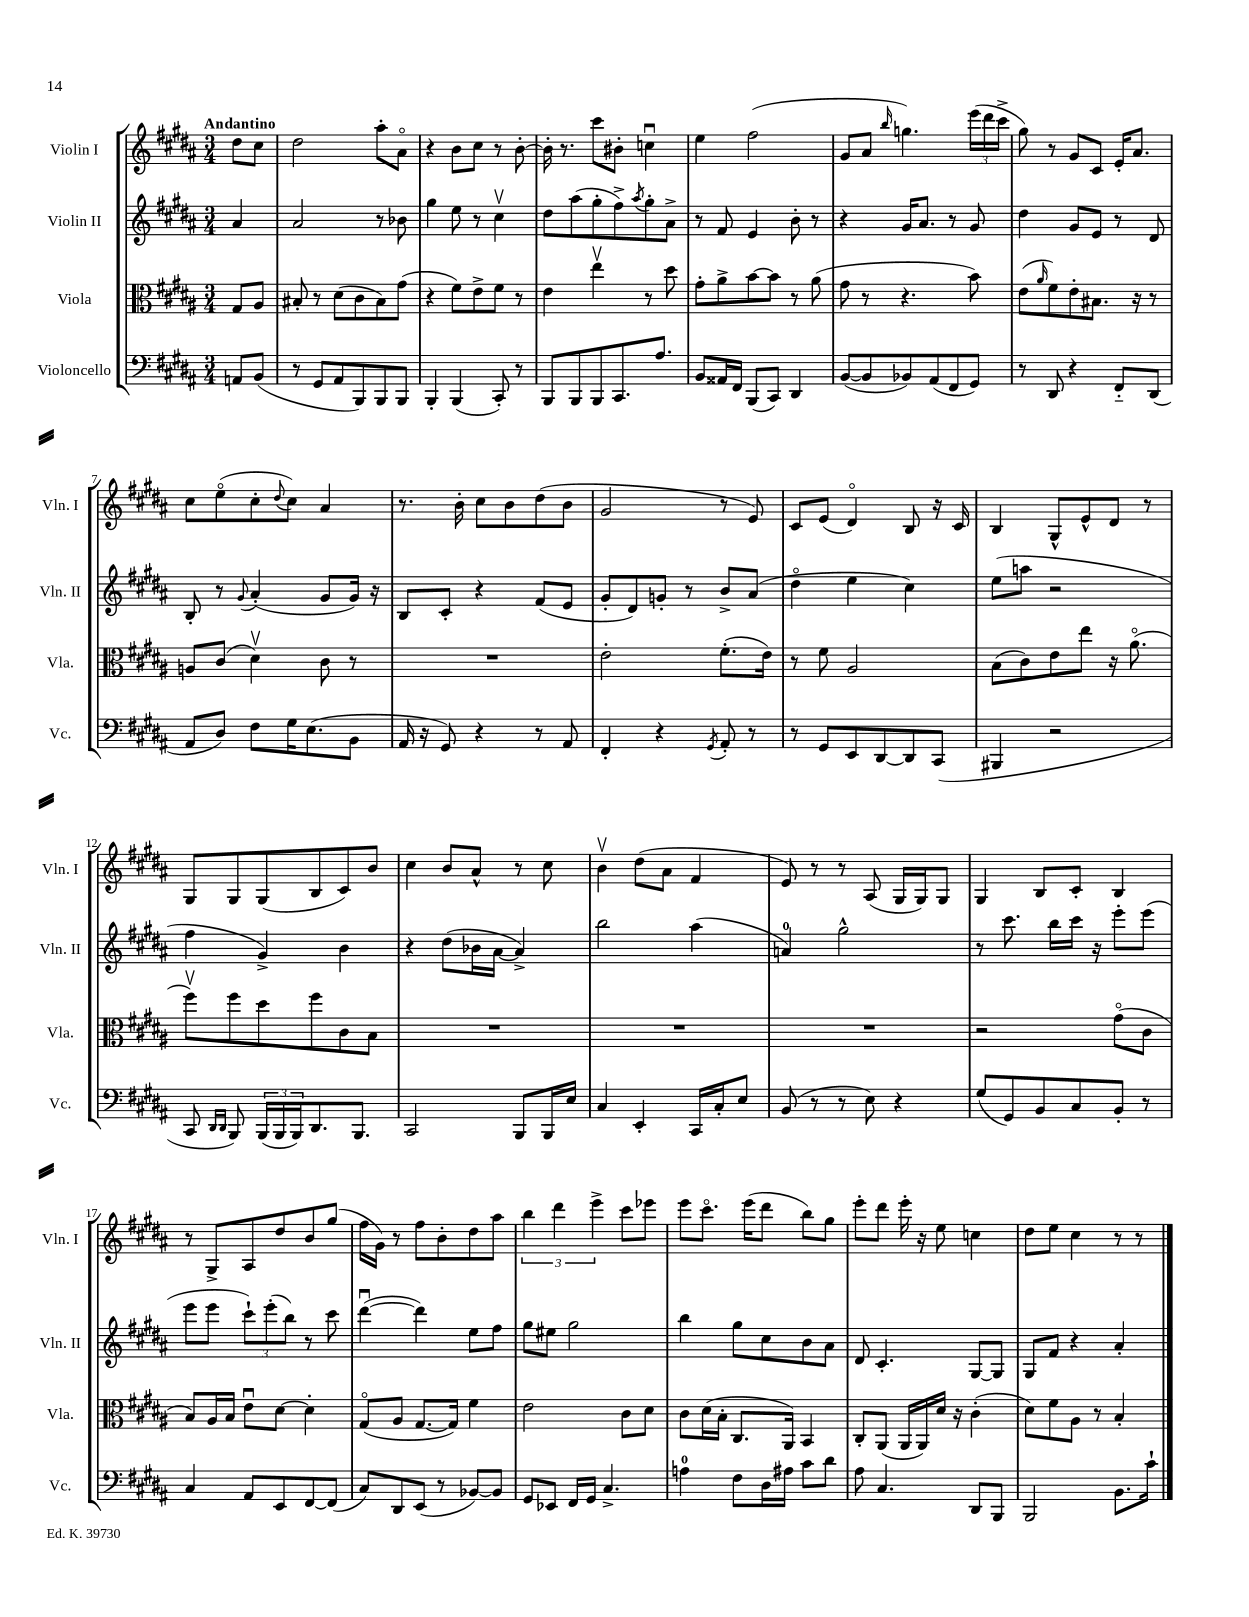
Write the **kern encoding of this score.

**kern	**kern	**kern	**kern
*staff4	*staff3	*staff2	*staff1
*clefF4	*clefC3	*clefG2	*clefG2
*k[f#c#g#d#a#]	*k[f#c#g#d#a#]	*k[f#c#g#d#a#]	*k[f#c#g#d#a#]
*M3/4	*M3/4	*M3/4	*M3/4
8AA	8G#	4a#	8dd#
(8BB	8A#	.	8cc#
=	=	=	=
8r	8B#'	2a#	2dd#
8GG#	8r	.	.
8AA#	(8d#	.	.
8BBB)	8c#	.	.
8BBB	8B#)	8r	8aa#'
8BBB	(8g#	8b-	8a#o
=	=	=	=
4BBB'	4r	4gg#	4r
(4BBB	8f#)	8ee	8b
.	8e^	8r	8cc#
8CC#')	8f#	4cc#v	8r
8r	8r	.	[8b'
=	=	=	=
8BBB	4e	8dd#	16b']
.	.	.	8.r
8BBB	.	(8aa#	.
8BBB	4eev	8gg#'	8ccc#
8.CC#	.	8ff#^)	8b#'
.	.	8qaa#	.
.	8r	8gg#'	4ccu
8.A#	.	.	.
.	8dd#	8a#^	.
=	=	=	=
8BB	8g#'	8r	4ee
16AA##	8a#^	8f#	.
16FF#	.	.	.
(8BBB	[8b	4e	(2ff#
8CC#)	8b]	.	.
4DD#	8r	8b'	.
.	(8a#	8r	.
=	=	=	=
([8BB	8g#	4r	8g#
8BB]	8r	.	8a#
.	.	.	16qqbb
8BB-)	4.r	16g#	4.gg)
.	.	8.a#	.
(8AA#	.	.	.
8FF#	.	8r	.
8GG#)	8b)	8g#	(24eee
.	.	.	24ddd#
.	.	.	24ccc#^
=	=	=	=
8r	(8e	4dd#	8gg#)
.	16qqa#	.	.
8DD#	8f#)	.	8r
4r	8e'	8g#	8g#
.	8.B#	8e	8c#
8FF#'~	.	8r	16e'
.	16r	.	8.a#
(8DD#	8r	8d#	.
=	=	=	=
8AA#	8A	8B'	8cc#
8D#)	(8c#	8r	(8eeo
.	.	8qqg#	.
8F#	4d#v)	(4a#'	8cc#'
.	.	.	8qqdd#
16G#	.	.	8cc#)
(8.E	.	.	.
.	8c#	8g#	4a#
8BB	8r	16g#)	.
.	.	16r	.
=	=	=	=
16AA#	2.r	8B	8.r
16r	.	.	.
8GG#)	.	8c#'	.
.	.	.	16b'
4r	.	4r	8cc#
.	.	.	8b
8r	.	(8f#	(8dd#
8AA#	.	8e	8b
=	=	=	=
4FF#'	2e'	8g#'	2g#
.	.	8d#)	.
4r	.	8g'	.
.	.	8r	.
8qGG#	.	.	.
8AA#'	(8.f#'	8b^	8r
8r	.	(8a#	8e)
.	16e)	.	.
=	=	=	=
8r	8r	4dd#o	8c#
8GG#	8f#	.	(8e
8EE	2A#	4ee	4d#o)
[8DD#	.	.	.
8DD#]	.	4cc#)	8B
(8CC#	.	.	16r
.	.	.	16c#
=	=	=	=
4BBB#	(8B	(8ee	4B
.	8c#)	8aa	.
2r	8e	2r	8G#^^
.	8ee	.	8e^^
.	16r	.	8d#
.	(8.a#o	.	.
.	.	.	8r
=	=	=	=
8CC#	8ff#v)	4ff#	8G#
16qqDD#	.	.	.
16qqDD#	.	.	.
8BBB)	8ff#	.	8G#
(24BBB	8dd#	4g#^)	(8G#
24BBB	.	.	.
24BBB)	.	.	.
8.DD#	8ff#	.	8B
.	8c#	4b	8c#)
8.BBB	.	.	.
.	8B	.	8b
=	=	=	=
2CC#	2.r	4r	4cc#
.	.	(8dd#	8b
.	.	16b-	8a#^^
.	.	[16a#	.
8BBB	.	4a#^])	8r
16BBB	.	.	8cc#
16E	.	.	.
=	=	=	=
4C#	2.r	2bb	4bv
4EE'	.	.	(8dd#
.	.	.	8a#
16CC#	.	(4aa#	4f#
16C#'	.	.	.
8E	.	.	.
=	=	=	=
(8BB	2.r	4a)	8e)
8r	.	.	8r
8r	.	2gg#^^	8r
8E)	.	.	(8A#
4r	.	.	16G#
.	.	.	16G#)
.	.	.	8G#
=	=	=	=
(8G#	2r	8r	4G#
8GG#)	.	8.ccc#	.
8BB	.	.	8B
.	.	16bb	.
8C#	.	16ccc#	8c#'
.	.	16r	.
8BB'	(8g#o	8eee'	4B
8r	8c#	(8eee	.
=	=	=	=
4C#	8B)	8eee	8r
.	16A#	8eee	8G#^
.	16B	.	.
8AA#	8eu	12ccc#`)	8A#
.	.	(12eee'	.
8EE	[8d#	.	8dd#
.	.	12bb)	.
[8FF#	4d#']	8r	8b
(8FF#]	.	8ccc#	(8gg#
=	=	=	=
8C#)	(8G#o	([4ddd#u	16ff#
.	.	.	16g#)
8DD#	8A#	.	8r
(8EE	[8.G#	4ddd#])	8ff#
8r	.	.	8b'
.	16G#])	.	.
[8BB-)	4f#	8ee	8dd#
8BB-]	.	8ff#	8aa#
=	=	=	=
8GG#	2e	8gg#	6bb
8EE-	.	8ee#	.
.	.	.	6ddd#
16FF#	.	2gg#	.
16GG#	.	.	.
.	.	.	6eee^
4.C#^	.	.	.
.	8c#	.	8ccc#
.	8d#	.	8eee-
=	=	=	=
4A	8c#	4bb	8eee
.	(16d#	.	8.ccc#o
.	16B'	.	.
8F#	8.C#	8gg#	.
.	.	.	(16eee
16D#	.	8cc#	8ddd#
16A#	16AA#)	.	.
8c#	4BB	8b	8bb)
8d#	.	8a#	8gg#
=	=	=	=
8A#	8C#'	8d#	8eee'
4.C#	(8AA#	4.c#'	8ddd#
.	16AA#	.	16eee'
.	16AA#)	.	16r
.	16d#	.	8ee
.	16r	.	.
8DD#	(4c#'	[8G#	4cc
8BBB	.	8G#]	.
=	=	=	=
2BBB	8d#)	8G#	8dd#
.	8f#	8f#	8ee
.	8A#	4r	4cc#
.	8r	.	.
8.BB	4B'	4a#'	8r
.	.	.	8r
16c#`	.	.	.
==	==	==	==
*-	*-	*-	*-
